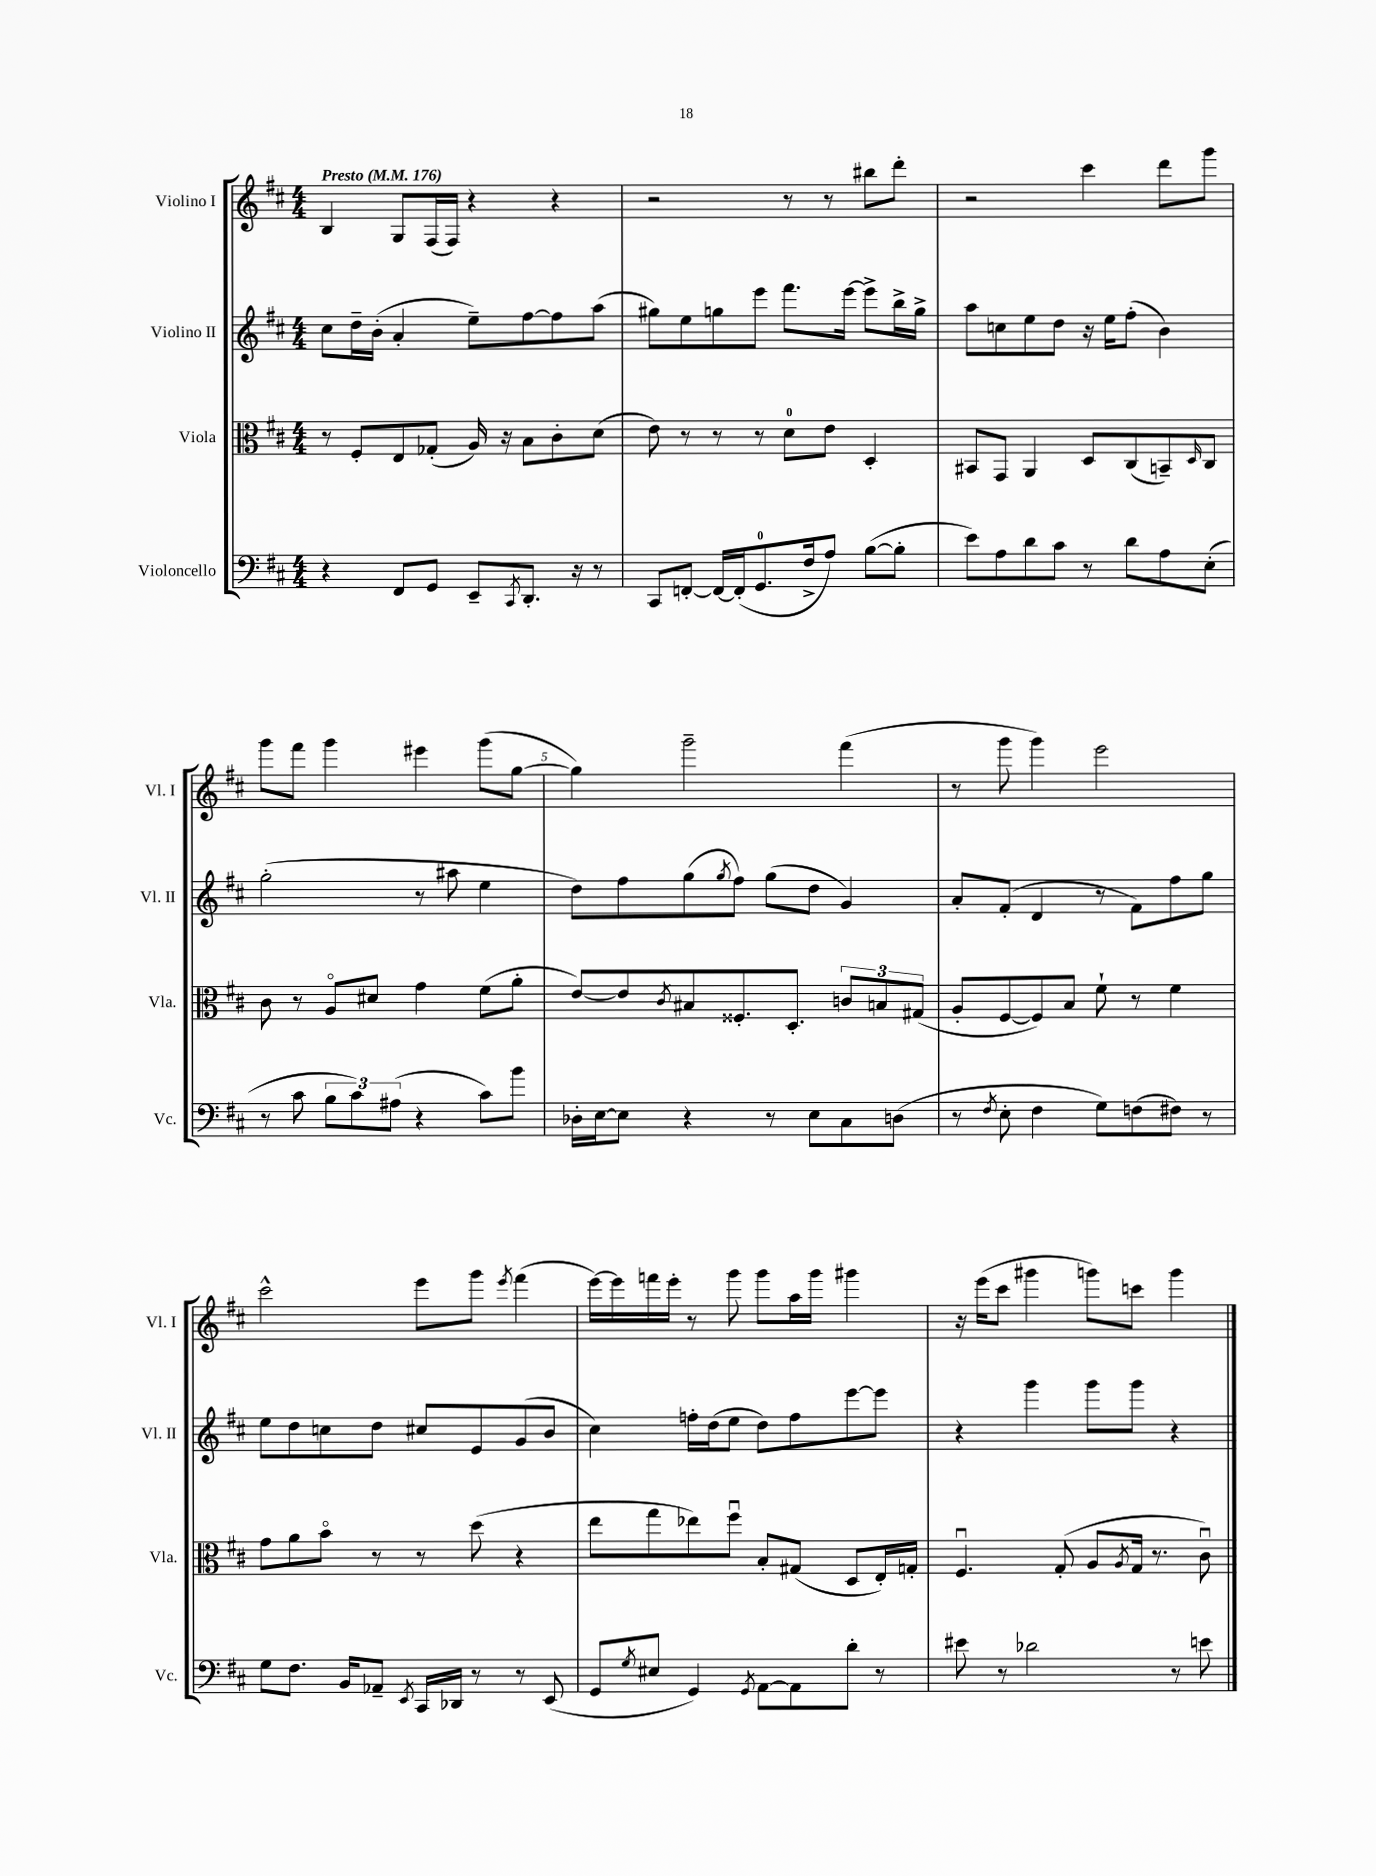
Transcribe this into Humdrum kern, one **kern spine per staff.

**kern	**kern	**kern	**kern
*staff4	*staff3	*staff2	*staff1
*clefF4	*clefC3	*clefG2	*clefG2
*k[f#c#]	*k[f#c#]	*k[f#c#]	*k[f#c#]
*M4/4	*M4/4	*M4/4	*M4/4
*MM176	*MM176	*MM176	*MM176
4r	8r	8cc#\L	4B/
.	8F#'/L	16dd~\L	.
.	.	(16b'\JJ	.
8FF#/L	8E/	4a'/	8G/L
8GG/J	(8G-'/J	.	(16F#/L
.	.	.	16F#/JJ)
8EE~/L	16A/)	8ee~\L)	4r
.	16r	.	.
8qCC#/	.	.	.
8.DD'/J	8B\L	[8ff#\	.
.	8c#'\	8ff#\]	4r
16r	.	.	.
8r	(8d\J	(8aa\J	.
=	=	=	=
8CC#/L	8e\)	8gg#\L)	2r
[8FF'/J	8r	8ee\	.
16FF/_LL	8r	8gg\	.
(16FF'/]J	.	.	.
8.GG/	8r	8eee\J	.
.	8d\L	8.fff#\L	8r
16F#^/k	.	.	.
8A/J)	8e\J	.	8r
.	.	[16eee\Jk	.
([8B\L	4D'/	8eee^\]L	8bb#\L
8B'\]J	.	16bb^\L	8ddd'\J
.	.	16gg^\JJ	.
=	=	=	=
8e\L)	8BB#/L	8aa\L	2r
8A\	8GG/J	8cc\	.
8d\	4AA/	8ee\	.
8c#\J	.	8dd\J	.
8r	8D/L	16r	4ccc#\
.	.	16ee\LK	.
8d\L	(8C#/	(8ff#'\J	.
8A\	8BB~/)	4b\)	8ddd\L
.	16qqD/	.	.
(8E'\J	8C#/J	.	8ggg\J
=	=	=	=
8r	8c#\	(2gg'\	8ggg\L
8c#\	8r	.	8fff#\J
12B\L	8Ao/L	.	4ggg\
12c#\)	.	.	.
.	8d#/J	.	.
(12A#\J	.	.	.
4r	4g\	8r	4eee#\
.	.	8aa#\	.
8c#\L)	(8f#\L	4ee\	(8ggg\L
8b\J	8a'\J	.	[8gg\J
=	=	=	=
16D-'\LL	[8e/L)	8dd\L)	4gg\])
[16E\J	.	.	.
8E\]J	8e/]	8ff#\	.
.	8qc#/	.	.
4r	8B#/	(8gg\	2ggg~\
.	.	8qgg/	.
.	8.F##'/	8ff#\J)	.
8r	.	(8gg\L	.
.	8.D'/J	.	.
8E\L	.	8dd\J	.
8C#\	12c/L	4g/)	(4fff#\
.	12B/	.	.
(8D\J	.	.	.
.	(12G#/J	.	.
=	=	=	=
8r	8A'/L	8a'/L	8r
8qF#/	.	.	.
8E'\	[8F#/	(8f#'/J	8ggg\
4F#\	8F#/])	4d/	4ggg\)
.	8B/J	.	.
8G\L)	8f#`\	8r	2eee\
(8F\	8r	8f#\L)	.
8F#\J)	4f#\	8ff#\	.
8r	.	8gg\J	.
=	=	=	=
8G\L	8g\L	8ee\L	2ccc#^^\
8.F#\J	8a\	8dd\	.
.	8bo\J	8cc\	.
16BB/LK	.	.	.
8AA-~/J	8r	8dd\J	.
8qEE/	.	.	.
16CC#/LL	8r	8cc#/L	8eee\L
16DD-/JJ	.	.	.
8r	(8dd\	8e/	8ggg\J
.	.	.	8qeee/
8r	4r	(8g/	(4fff#\
(8EE/	.	8b/J	.
=	=	=	=
8GG/L	8ee\L	4cc#\)	[16eee\LL)
.	.	.	16eee\]
8qG/	.	.	.
8E#/J	8gg\	.	16fff\
.	.	.	16eee'\JJ
4GG/)	8ee-\)	16ff'\LL	8r
.	.	(16dd\J	.
.	8ff#u\J	8ee\J	8ggg\
8qGG/	.	.	.
[8AA\L	8B'/L	8dd\L)	8ggg\L
8AA\]	(8G#/J	8ff\	16aa\L
.	.	.	16ggg\JJ
8d'\J	8D/L	[8eee\	4ggg#\
8r	16E'/L)	8eee\]J	.
.	16G'/JJ	.	.
=	=	=	=
8e#\	4.F#u/	4r	16r
.	.	.	(16eee\LK
8r	.	.	8ccc#\J
2d-\	.	4ggg\	4ggg#\
.	(8G'/	.	.
.	8A/L	8ggg\L	8ggg\L)
.	8qA/	.	.
.	16G/Jk	8ggg\J	8ccc\J
.	8.r	.	.
8r	.	4r	4ggg\
8e\	8c#u\)	.	.
==	==	==	==
*-	*-	*-	*-
